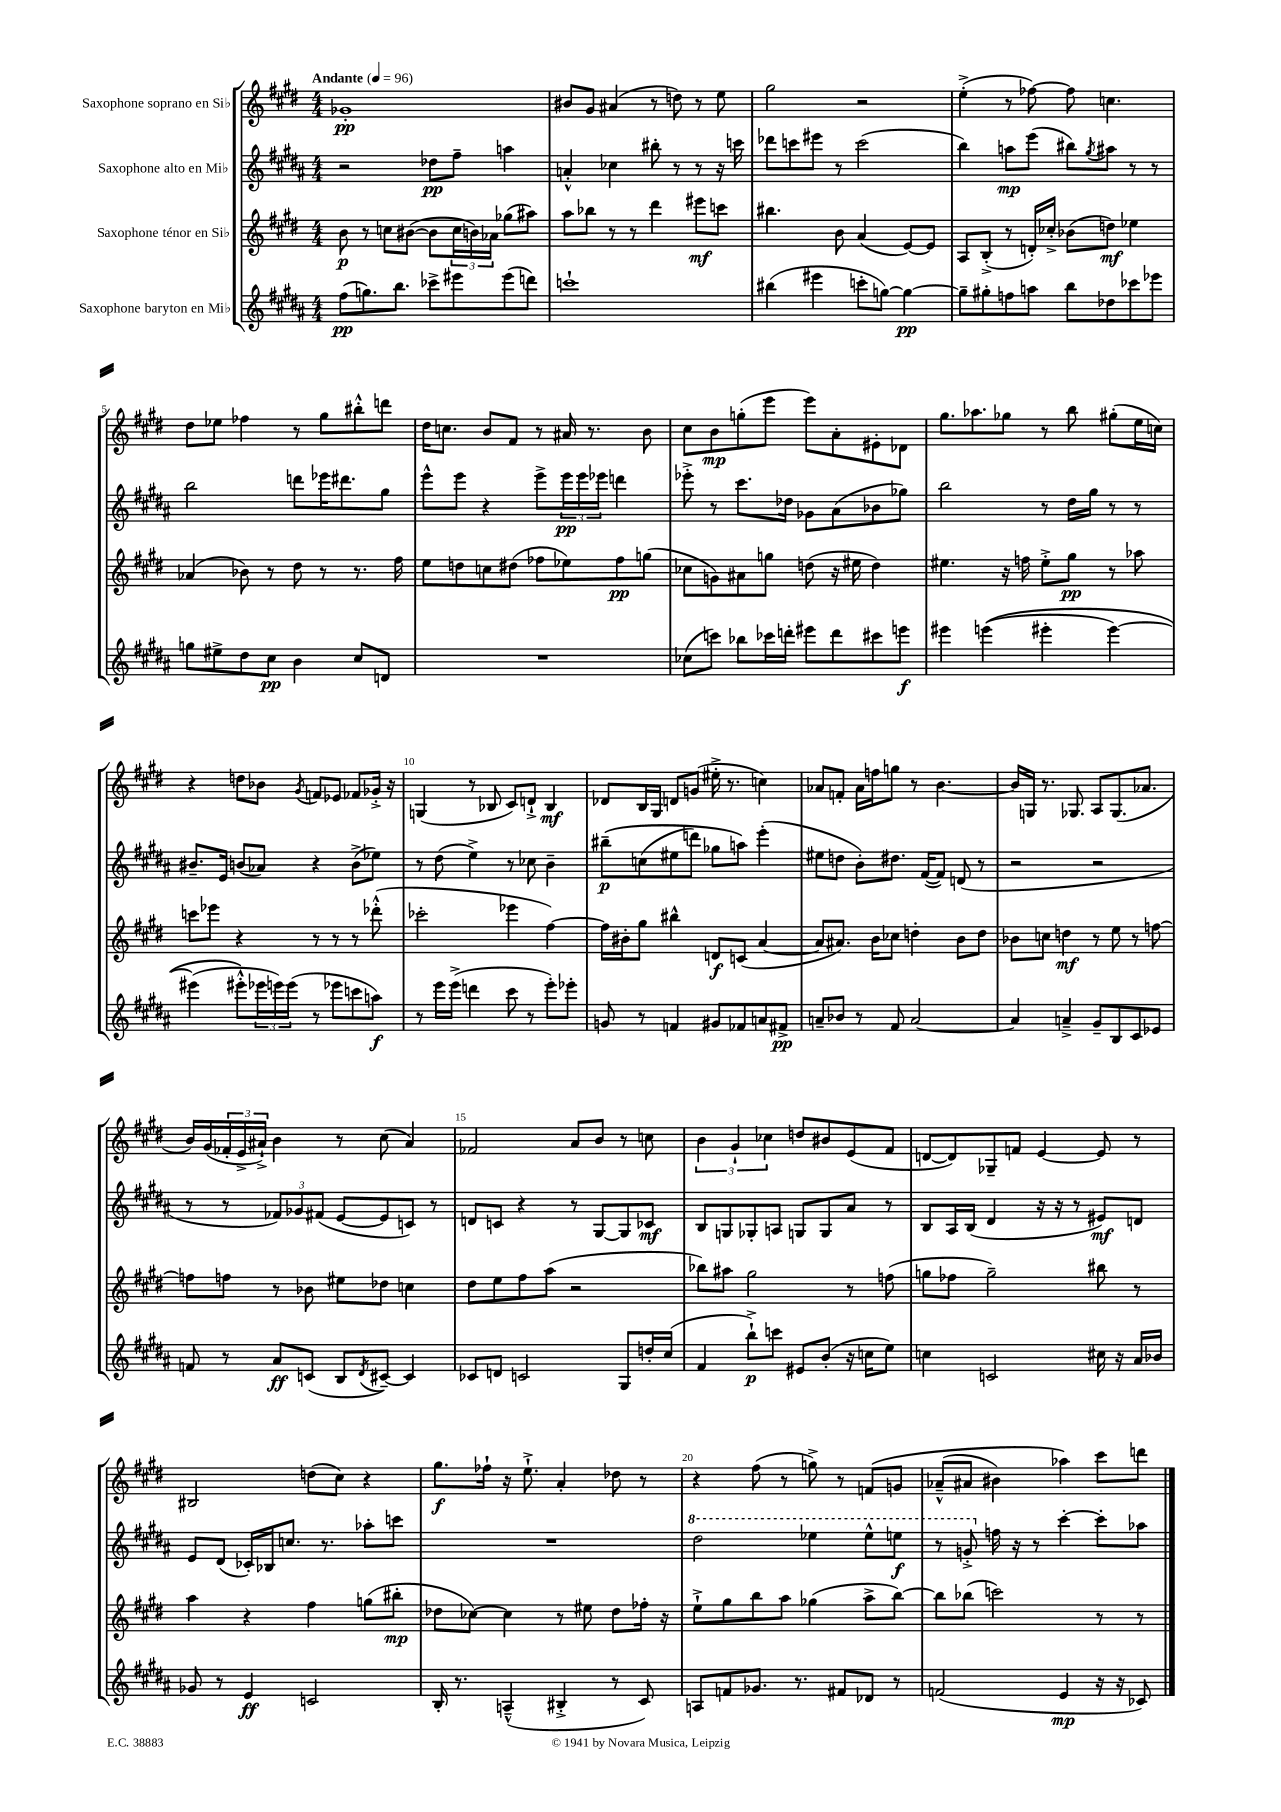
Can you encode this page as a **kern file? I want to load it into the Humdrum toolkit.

**kern	**dynam	**kern	**dynam	**kern	**dynam	**kern	**dynam
*part4	*part4	*part3	*part3	*part2	*part2	*part1	*part1
*staff4	*staff4	*staff3	*staff3	*staff2	*staff2	*staff1	*staff1
*I"Saxophone baryton en Mi♭	*	*I"Saxophone ténor en Si♭	*	*I"Saxophone alto en Mi♭	*	*I"Saxophone soprano en Si♭	*
*clefG2	*	*clefG2	*	*clefG2	*	*clefG2	*
*k[f#c#g#d#a#]	*	*k[f#c#g#d#]	*	*k[f#c#g#d#a#]	*	*k[f#c#g#d#]	*
*M4/4	*	*M4/4	*	*M4/4	*	*M4/4	*
*MM96	*	*MM96	*	*MM96	*	*MM96	*
=1	=1	=1	=1	=1	=1	=1	=1
!	!	!	!	!	!	!LO:TX:a:B:t=Andante	!
(8ff#\L	pp	8b\	p	2r	.	1g-X'	pp
8.ggn\)	.	8r	.	.	.	.	.
.	.	8ccn\L	.	.	.	.	.
8.bb\J	.	.	.	.	.	.	.
.	.	([8b#X\J	.	.	.	.	.
8ccc-X^\L	.	8b#\L]	.	8dd-X\L	pp	.	.
8eee#X\	.	24cc\L	.	8ff#~\J	.	.	.
.	.	24bn\)	.	.	.	.	.
.	.	24a-X\JJ	.	.	.	.	.
(8eee#\	.	(8gg-X\L	.	4aan\	.	.	.
8dddn\J)	.	8aa#X\J)	.	.	.	.	.
=2	=2	=2	=2	=2	=2	=2	=2
1cccn`	.	8aa\L	.	4an'^^/	.	8b#X/L	.
.	.	8bb-X\J	.	.	.	8g#/J	.
.	.	8r	.	4cc-X\	.	(4a#X/	.
.	.	8r	.	.	.	.	.
.	.	4ddd#\	.	8bb#X'\	.	8r	.
.	.	.	.	8r	.	8ddn\)	.
.	.	8eee#X\L	mf	8r	.	8r	.
.	.	8cccn\J	.	16r	.	8ee\	.
.	.	.	.	16cccn\	.	.	.
=3	=3	=3	=3	=3	=3	=3	=3
(4bb#X\	.	4.bb#X\	.	8ddd-X\L	.	2gg#\	.
.	.	.	.	8cccn\	.	.	.
4eee#X\	.	.	.	8eee#X\J	.	.	.
.	.	8b\	.	8r	.	.	.
8cccn'\L	.	(4a/	.	(2ccc\	.	2r	.
[8ggn\J)	.	.	.	.	.	.	.
4gg\_	pp	[8e/L)	.	.	.	.	.
.	.	8e/J]	.	.	.	.	.
=4	=4	=4	=4	=4	=4	=4	=4
8gg~\L]	.	8A/L	.	4bb\)	.	(4ee'^\	.
8gg#X'\	.	(8B'^/J	.	.	.	.	.
8ffn\	.	8r	.	8aan\L	mp	8r	.
8aan\J	.	16dn'/LL)	.	(8eee\J	.	[8ff-X\)	.
.	.	16cc-X'^/JJ	.	.	.	.	.
8bb\L	.	(8b-X\L	.	8bb#X\L)	.	8ff-\]	.
.	.	.	.	8qgg#/	.	.	.
8dd-X\	.	8ddn\J)	mf	8aa#X\J	.	4.ccn\	.
8ccc-X\	.	4ee-X\	.	8r	.	.	.
8eee-X\J	.	.	.	8r	.	.	.
!!LO:LB:g=z
=5	=5	=5	=5	=5	=5	=5	=5
8ggn\L	.	(4a-X/	.	2bb\	.	8dd#\L	.
8ee#X^\	.	.	.	.	.	8ee-X\J	.
8dd#\	.	8b-X\)	.	.	.	4ff-X\	.
8cc#\J	pp	8r	.	.	.	.	.
4b\	.	8dd#\	.	8dddn\L	.	8r	.
.	.	8r	.	16eee-X\K	.	8gg#\L	.
.	.	.	.	8.ddd#X\	.	.	.
8cc#/L	.	8.r	.	.	.	8bb#X'^^\	.
8dn/J	.	.	.	8gg#\J	.	8dddn\J	.
.	.	16ff#\	.	.	.	.	.
=6	=6	=6	=6	=6	=6	=6	=6
1r	.	8ee\L	.	8eee^^\L	.	16dd#\KL	.
.	.	.	.	.	.	8.ccn\J	.
.	.	8ddn\	.	8eee\J	.	.	.
.	.	8ccn\	.	4r	.	8b/L	.
.	.	(8dd#X\J	.	.	.	8f#/J	.
.	.	8ff-X\L	.	8eee^\L	.	8r	.
.	.	8ee-X\)	.	24eee\L	pp	16a#X/	.
.	.	.	.	24eee\	.	.	.
.	.	.	.	.	.	8.r	.
.	.	.	.	24eee-X\JJ	.	.	.
.	.	8ff-\	pp	4dddn\	.	.	.
.	.	(8ggn\J	.	.	.	8b\	.
=7	=7	=7	=7	=7	=7	=7	=7
(8cc-X\L	.	8cc-X\L	.	8eee-X'^\	.	8cc#\L	.
8cccn\J)	.	8gn\)	.	8r	.	8b\	mp
8bb-X\L	.	8a#X\	.	8.ccc#\L	.	(8ggn'\	.
16ccc-X\L	.	8ggn\J	.	.	.	8eee\J	.
16dddn'\JJ	.	.	.	16dd-X\Jk	.	.	.
8eee#X\L	.	(8ddn\	.	8g-X\L	.	8eee\L)	.
8ddd\	.	16r	.	(8a#\	.	8a'\	.
.	.	16ee#X\	.	.	.	.	.
8ccc#X\	.	4dd\)	.	8b-X\	.	8e#X'\	.
8eeen\J	f	.	.	8gg-X\J)	.	8d-X\J	.
=8	=8	=8	=8	=8	=8	=8	=8
4eee#X\	.	4.ee#X\	.	2bb\	.	8.gg#\L	.
.	.	.	.	.	.	8.aa-X\	.
((4eeen\	.	.	.	.	.	.	.
.	.	16r	.	.	.	8gg-X\J	.
.	.	16ffn\	.	.	.	.	.
4eee#X'\	.	8ee#'^\L	.	8r	.	8r	.
.	.	8gg#\J	pp	16dd#\LL	.	8bb\	.
.	.	.	.	16gg#\JJ	.	.	.
[4eee#\)	.	8r	.	8r	.	(8gg#X'\L	.
.	.	8aa-X\	.	8r	.	16ee\L	.
.	.	.	.	.	.	16ccn\JJ)	.
!!LO:LB:g=z
=9	=9	=9	=9	=9	=9	=9	=9
(4eee#X\]	.	8cccn\L	.	8.b#X~/L	.	4r	.
.	.	8eee-X\J	.	.	.	.	.
.	.	.	.	16e/Jk	.	.	.
8eee#X'^^\L)	.	4r	.	(8bn/L	.	8ddn\L	.
24eee-X\L	.	.	.	8a-X/J)	.	8b-X\J	.
24eeen\)	.	.	.	.	.	.	.
(24eee\JJ	.	.	.	.	.	.	.
.	.	.	.	.	.	8qg#/	.
8r	.	8r	.	4r	.	8fn/L	.
8eee-X\L	.	8r	.	.	.	8e-X/J	.
8cccn\	.	8r	.	(8b^\L	.	8f-X/L	.
8aan\J)	f	(8ddd-X'^^\	.	8ee-X\J)	.	16g-X'^/Jk	.
.	.	.	.	.	.	16r	.
=10	=10	=10	=10	=10	=10	=10	=10
8r	.	2ccc-X'\	.	8r	.	(4Gn/	.
16eee\LL	.	.	.	(8dd#\	.	.	.
(16eee^\JJ	.	.	.	.	.	.	.
4dddn\	.	.	.	4ee^\)	.	8r	.
.	.	.	.	.	.	8B-X/	.
8ccc#\	.	4eee-X\	.	8r	.	8c#/L)	.
8r	.	.	.	8cc-X\	.	8dn`^/J	.
8eee'\L)	.	[4ff#\)	.	4b~\	.	4B-/	mf
8eee-X'\J	.	.	.	.	.	.	.
=11	=11	=11	=11	=11	=11	=11	=11
8gn/	.	16ff#\LL]	.	(8bb#X~\L	p	8d-X/L	.
.	.	16b#X'\J	.	.	.	.	.
8r	.	8gg#\J	.	(8ccn\	.	16B/L	.
.	.	.	.	.	.	16G#/JJ	.
4fn/	.	4bb#X^^\	.	8ee#X\	.	8dn/L	.
.	.	.	.	8dddn\J)	.	(8gn/J	.
8g#X/L	.	8dn/L	f	8gg-X\L	.	16ee#X'^\	.
.	.	.	.	.	.	8.r	.
8f-X/	.	(8cn/J	.	8aan\J)	.	.	.
8an/	.	[4a/	.	(4eee'\	.	4ccn\)	.
8f#X^/J	pp	.	.	.	.	.	.
=12	=12	=12	=12	=12	=12	=12	=12
8an~/L	.	8a/L]	.	8ee#X\L	.	8a-X/L	.
8b-X/J	.	8.a#X/J)	.	8ddn\J	.	8fn'/J	.
8r	.	.	.	8b'\L)	.	16a-\LL	.
.	.	16b\KL	.	.	.	16ffn\J	.
8f#/	.	8cc-X\J	.	8.dd#X\J	.	8ggn\J	.
[2a/	.	4ddn'\	.	.	.	8r	.
.	.	.	.	([16f#/KL	.	.	.
.	.	.	.	8f#/J])	.	[4.b\	.
.	.	8b\L	.	(8dn/	.	.	.
.	.	8dd\J	.	8r	.	.	.
=13	=13	=13	=13	=13	=13	=13	=13
4a/]	.	8b-X\L	.	2r	.	16b/LL]	.
.	.	.	.	.	.	16Gn/JJ	.
.	.	8ccn\J	.	.	.	8.r	.
4an~^/	.	4ddn\	mf	.	.	.	.
.	.	.	.	.	.	8.G-X/	.
8g#~/L	.	8r	.	2r	.	8A/L	.
8B/	.	8ee\	.	.	.	(8.G-/	.
8c#/	.	8r	.	.	.	.	.
.	.	.	.	.	.	8.a-X/J	.
8e-X/J	.	[8ffn\	.	.	.	.	.
!!LO:LB:g=z
=14	=14	=14	=14	=14	=14	=14	=14
8fn/	.	8ffn\L]	.	8r	.	16b/LL)	.
.	.	.	.	.	.	(16g#/	.
8r	.	8ffn\J	.	8r	.	24f-X'/	.
.	.	.	.	.	.	24e^/	.
.	.	.	.	.	.	24a#X`^/JJ)	.
8a#/L	ff	8r	.	12f-X/L)	.	4b\	.
.	.	.	.	12g-X/	.	.	.
(8cn/J	.	8b-X\	.	.	.	.	.
.	.	.	.	(12f#X/J	.	.	.
8B/L	.	8ee#X\L	.	[8e/L	.	8r	.
8qd#/	.	.	.	.	.	.	.
[8c#X~/J)	.	8dd-X\J	.	8e/]	.	(8cc#\	.
4c#/]	.	4ccn\	.	8cn/J)	.	4a#/)	.
.	.	.	.	8r	.	.	.
=15	=15	=15	=15	=15	=15	=15	=15
8c-X/L	.	8dd#\L	.	8dn/L	.	2f-X/	.
8dn/J	.	8ee\	.	8cn/J	.	.	.
2cn/	.	8ff#\	.	4r	.	.	.
.	.	(8aa\J	.	.	.	.	.
.	.	2r	.	8r	.	8a/L	.
.	.	.	.	[8G#/L	.	8b/J	.
8G#/L	.	.	.	8G#/]	.	8r	.
16ddn'/L	.	.	.	8c-X/J	mf	8ccn\	.
(16cc#/JJ	.	.	.	.	.	.	.
=16	=16	=16	=16	=16	=16	=16	=16
4f#/	.	8bb-X\L)	.	8B/L	.	6b\	.
.	.	8aa#X\J	.	8Gn/	.	.	.
.	.	.	.	.	.	6g#`/	.
8bb`^\L)	p	2gg#\	.	8G-X'/	.	.	.
.	.	.	.	.	.	6cc-X\	.
8cccn\J	.	.	.	8An/J	.	.	.
8e#X/L	.	.	.	8Gn/L	.	8ddn/L	.
(8b'/J	.	.	.	8G/	.	8b#X/	.
16r	.	8r	.	8a#/J	.	(8e/	.
16ccn\KL	.	.	.	.	.	.	.
8ee\J)	.	(8ffn\	.	8r	.	8f#/J	.
=17	=17	=17	=17	=17	=17	=17	=17
4ccn\	.	8ggn\L	.	8B/L	.	[8dn/L	.
.	.	8ff-X\J	.	16A#/L	.	8d/])	.
.	.	.	.	(16B/JJ	.	.	.
2cn/	.	2gg~\)	.	4d#/	.	8G-X~/	.
.	.	.	.	.	.	8fn/J	.
.	.	.	.	16r	.	[4e/	.
.	.	.	.	16r	.	.	.
.	.	.	.	8r	.	.	.
16cc#X\	.	8bb#X\	.	8e#X/L)	mf	8e/]	.
16r	.	.	.	.	.	.	.
16a#/LL	.	8r	.	8dn/J	.	8r	.
16b-X/JJ	.	.	.	.	.	.	.
!!LO:LB:g=z
=18	=18	=18	=18	=18	=18	=18	=18
8g-X/	.	4aa\	.	8e/L	.	2B#X/	.
8r	.	.	.	(8d#/J	.	.	.
4e/	ff	4r	.	16c-X'/LL)	.	.	.
.	.	.	.	16B-X/J	.	.	.
.	.	.	.	8.ccn/J	.	.	.
2cn/	.	4ff#\	.	.	.	(8ddn\L	.
.	.	.	.	8.r	.	.	.
.	.	.	.	.	.	8cc#\J)	.
.	.	(8ggn\L	.	8aa-X'\L	.	4r	.
.	.	8bb#X'\J	mp	8cccn\J	.	.	.
=19	=19	=19	=19	=19	=19	=19	=19
16B'/	.	8dd-X\L	.	1r	.	8.gg#\L	f
8.r	.	.	.	.	.	.	.
.	.	[8cc-X\J)	.	.	.	.	.
.	.	.	.	.	.	16ff-X`\Jk	.
(4An~^^/	.	4cc-\]	.	.	.	16r	.
.	.	.	.	.	.	8.ee`^\	.
4B#X'^/	.	8r	.	.	.	4a'/	.
.	.	8ee#X\	.	.	.	.	.
8r	.	8dd-\L	.	.	.	8dd-X\	.
8c#/)	.	16ff-X'\Jk	.	.	.	8r	.
.	.	16r	.	.	.	.	.
=20	=20	=20	=20	=20	=20	=20	=20
*	*	*	*	*8va	*	*	*
8An/L	.	8ee`^\L	.	2ddd#\	.	4r	.
8fn/	.	8gg#\	.	.	.	.	.
8.g-X/J	.	8bb\	.	.	.	(8ff#\	.
.	.	8aa\J	.	.	.	8r	.
8.r	.	.	.	.	.	.	.
.	.	(4gg-X\	.	4eee-X\	.	8ggn^\)	.
8f#X/L	.	.	.	.	.	8r	.
8d-X/J	.	8aa^\L	.	8eee-^^\L	.	(8fn/L	.
8r	.	[8bb\J)	.	8eeen\J	f	8gn/J	.
=21	=21	=21	=21	=21	=21	=21	=21
(2fn/	.	8bb\L]	.	8r	.	(8a-X~^^/L	.
.	.	(8bb-X\J	.	8ggn'^/	.	8a#X/J	.
*	*	*	*	*X8va	*	*	*
.	.	2cccn\)	.	16ffn\	.	4b#X\)	.
.	.	.	.	16r	.	.	.
.	.	.	.	8r	.	.	.
4e/	mp	.	.	[4ccc#'\	.	4aa-X\)	.
16r	.	8r	.	8ccc#'\L]	.	8ccc#\L	.
16r	.	.	.	.	.	.	.
8c-X/)	.	8r	.	8aa-X\J	.	8dddn\J	.
==	==	==	==	==	==	==	==
*-	*-	*-	*-	*-	*-	*-	*-
